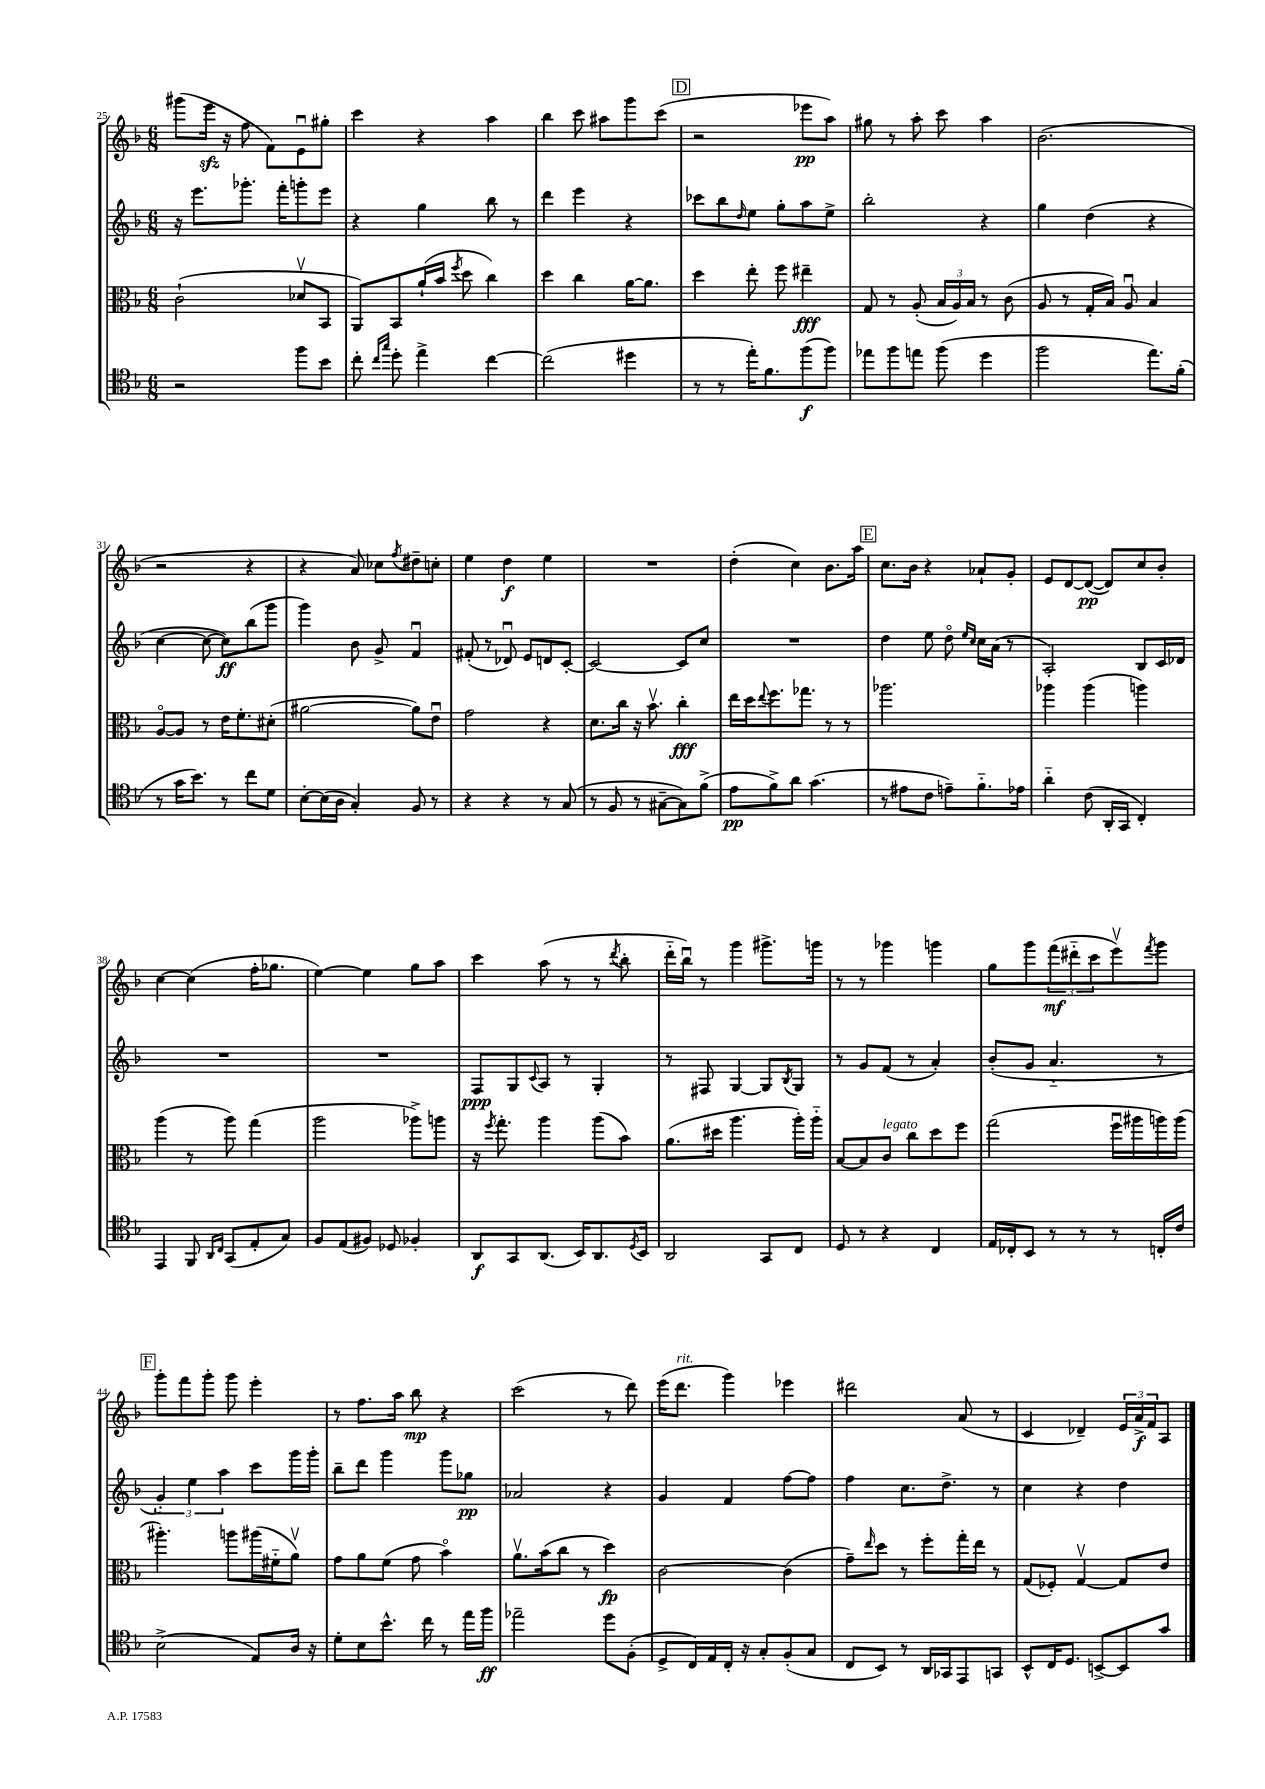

**kern	**kern	**kern	**kern
*staff4	*staff3	*staff2	*staff1
*clefC4	*clefC3	*clefG2	*clefG2
*k[b-]	*k[b-]	*k[b-]	*k[b-]
*M6/8	*M6/8	*M6/8	*M6/8
2r	(2c`	16r	(8ggg#
.	.	8.eee	.
.	.	.	16eee
.	.	.	16r
.	.	8.ggg-'	8ff
.	.	.	8f)
.	.	16fff'	.
8ff	8d-v	8ggg'	8eu
8b-	8BB-	8eee	8gg#'
=	=	=	=
8cc'	8AA)	4r	4ccc
16qqcc	.	.	.
16qqgg	.	.	.
8dd'	8BB-	.	.
4ee^	(16a`	4gg	4r
.	16b-	.	.
.	8qff	.	.
.	8dd	.	.
[4cc	4cc)	8bb-	4aa
.	.	8r	.
=	=	=	=
(2cc]	4dd	4ddd	4bb-
.	4cc	4eee	8ccc
.	.	.	8aa#
4dd#	[16a	4r	8ggg
.	8.a]	.	.
.	.	.	(8ccc
=	=	=	=
8r	4dd	8ccc-	2r
8r	.	8bb-	.
.	.	16qqdd	.
16ee')	8ee'	8ee	.
8.f	.	.	.
.	8ff	8gg'	.
(8ff	4ee#~	8aa	8eee-
8ff)	.	8ee^	8aa)
=	=	=	=
8ee-	8G	2bb-'	8gg#
8ff	8r	.	8r
8ee	(8A'	.	8aa'
(8ff	24B-	.	8ccc
.	24A)	.	.
.	24B-	.	.
4dd	8r	4r	4aa
.	(8c	.	.
=	=	=	=
2ff	8A	4gg	(2.b-
.	8r	.	.
.	16G'	(4dd	.
.	16B-)	.	.
.	8Au	.	.
8.ee)	4B-	4r	.
(16f'	.	.	.
=	=	=	=
8r	[8Ao	[4cc	2r
16g	8A]	.	.
8.b-)	.	.	.
.	8r	8cc_	.
8r	16e	8cc])	.
.	8.f'	.	.
8cc	.	(8bb-	4r
8d	(8d#'	8ggg	.
=	=	=	=
[8B-'	[2a#	4ggg)	4r
(16B-]	.	.	.
16A	.	.	.
4G')	.	8b-	8a)
.	.	8g^	8cc-
.	.	.	8qff
8F	8a#])	4fu	8dd#~
8r	8eu	.	8cc'
=	=	=	=
4r	2g	(8f#'	4ee
.	.	8r	.
4r	.	8d-u)	4dd
.	.	8e	.
8r	4r	8d	4ee
(8G	.	[8c'	.
=	=	=	=
8r	8.d	2c_	2.r
8F	.	.	.
.	16cc	.	.
8r	16r	.	.
.	8.b-v	.	.
[8G#~	.	.	.
8G#])	4cc'	8c]	.
(8f^	.	8cc	.
=	=	=	=
8e	16ee	2.r	(4dd'
.	16dd	.	.
.	8qqee	.	.
8f^)	8.ff	.	.
8a	.	.	4cc)
.	8.gg-	.	.
(4.g	.	.	.
.	8r	.	8.b-
.	8r	.	.
.	.	.	16aa
=	=	=	=
8r	2.aa-	4dd	8.cc
8e#	.	.	.
.	.	.	16b-
8c	.	8ee	4r
8e~)	.	8ddo	.
.	.	16qqee	.
.	.	16qqcc	.
8.f'~	.	16cc	8a-`
.	.	(16a	.
.	.	8r	8g'
16e-	.	.	.
=	=	=	=
4a'~	4aa-	2A')	8e
.	.	.	[8d
(8c	(4aa-	.	(8d_
16AA'	.	.	8d])
16GG	.	.	.
4C')	4aa)	8B-	8cc
.	.	16c	8b-'
.	.	16d-	.
=	=	=	=
4EE	(4aa	2.r	[4cc
8FF	8r	.	(4cc]
16qqAA	.	.	.
16qqC	.	.	.
(8GG	8aa)	.	.
8E'	(4gg	.	16ff'
.	.	.	8.gg-
8G)	.	.	.
=	=	=	=
8F	2aa	2.r	[4ee)
(8E	.	.	.
8F#)	.	.	4ee]
8D-	.	.	.
4F-'	8aa-^)	.	8gg
.	8aa	.	8aa
=	=	=	=
8AA	16r	8F	4ccc
.	8qff	.	.
.	8.gg'	.	.
8GG	.	8G	.
.	.	8qqc	.
(8.AA	4aa	8A	(8aa
.	.	8r	8r
16BB-)	.	.	.
8.AA	(8aa	4G'	8r
.	.	.	8qddd
.	8b-)	.	8bb-'
8qD	.	.	.
16BB-	.	.	.
=	=	=	=
2AA	(8.a	8r	16ddd'~
.	.	.	16bb-u)
.	.	8F#	8r
.	16dd#	.	.
.	4.aa	[4G	4ggg
8GG	.	8G]	8.ggg#^
.	.	8qB-	.
8C	16aa')	8G	.
.	16aa'~	.	16ggg
=	=	=	=
8D	[8B-	8r	8r
8r	8B-]	8g	8r
4r	8c	(8f	4ggg-
.	8cc	8r	.
4C	8dd	4a')	4ggg
.	8ff	.	.
=	=	=	=
16E	(2gg	(8b-'	8gg
16C-'	.	.	.
8BB-	.	8g	8ggg
8r	.	4.a'~	(12fff
.	.	.	12ddd#'~
8r	.	.	.
.	.	.	12ccc
8r	16ffu	.	8eeev)
.	16aa#	.	.
.	.	.	8qfff
16C'	16aa)	8r	8ggg
16c	(16aa	.	.
=	=	=	=
(2B-^	4.aa#')	6g')	8ggg'
.	.	.	8fff
.	.	6ee	.
.	.	.	8ggg'
.	.	6aa	.
.	8aa	.	8ggg
8E)	(16aa#	8ccc	4eee'
.	16f#'~	.	.
16A	8av)	16ggg	.
16r	.	16ggg'	.
=	=	=	=
8d'	8g	8bb-~	8r
8B-	8a	8ddd	8.ff
8.b-^^	(8f	4ggg	.
.	.	.	16aa
.	8g	.	8bb-
16cc	.	.	.
8r	4b-o)	8ggg	4r
16ee	.	8gg-	.
16ff	.	.	.
=	=	=	=
2ee-~	8.av	2a-	(2ccc
.	(16b-	.	.
.	8cc	.	.
.	8r	.	.
8dd	4dd)	4r	8r
(8F'	.	.	8ddd)
=	=	=	=
8D^	[2c	4g	(16eee
.	.	.	8.ddd
16C)	.	.	.
16E	.	.	.
16C'	.	4f	4ggg)
16r	.	.	.
8G'	.	.	.
(8F'	(4c]	[8ff	4eee-
8G	.	8ff]	.
=	=	=	=
8C	8g~)	4ff	2ddd#
.	16qqee	.	.
8BB-)	8dd	.	.
8r	8r	8.cc	.
16AA	8ff'	.	.
16GG-	.	8.dd^	.
8EE	16gg'	.	(8a
.	16ee	.	.
8GG	8r	8r	8r
=	=	=	=
8BB-^^	(8G	4cc	4c
16C	8F-')	.	.
8.D	.	.	.
.	[4Gv	4r	4d-~)
[8BB^	.	.	.
8BB]	8G]	4dd	24e
.	.	.	24a^
.	.	.	24f
8g	8e	.	8A
==	==	==	==
*-	*-	*-	*-
